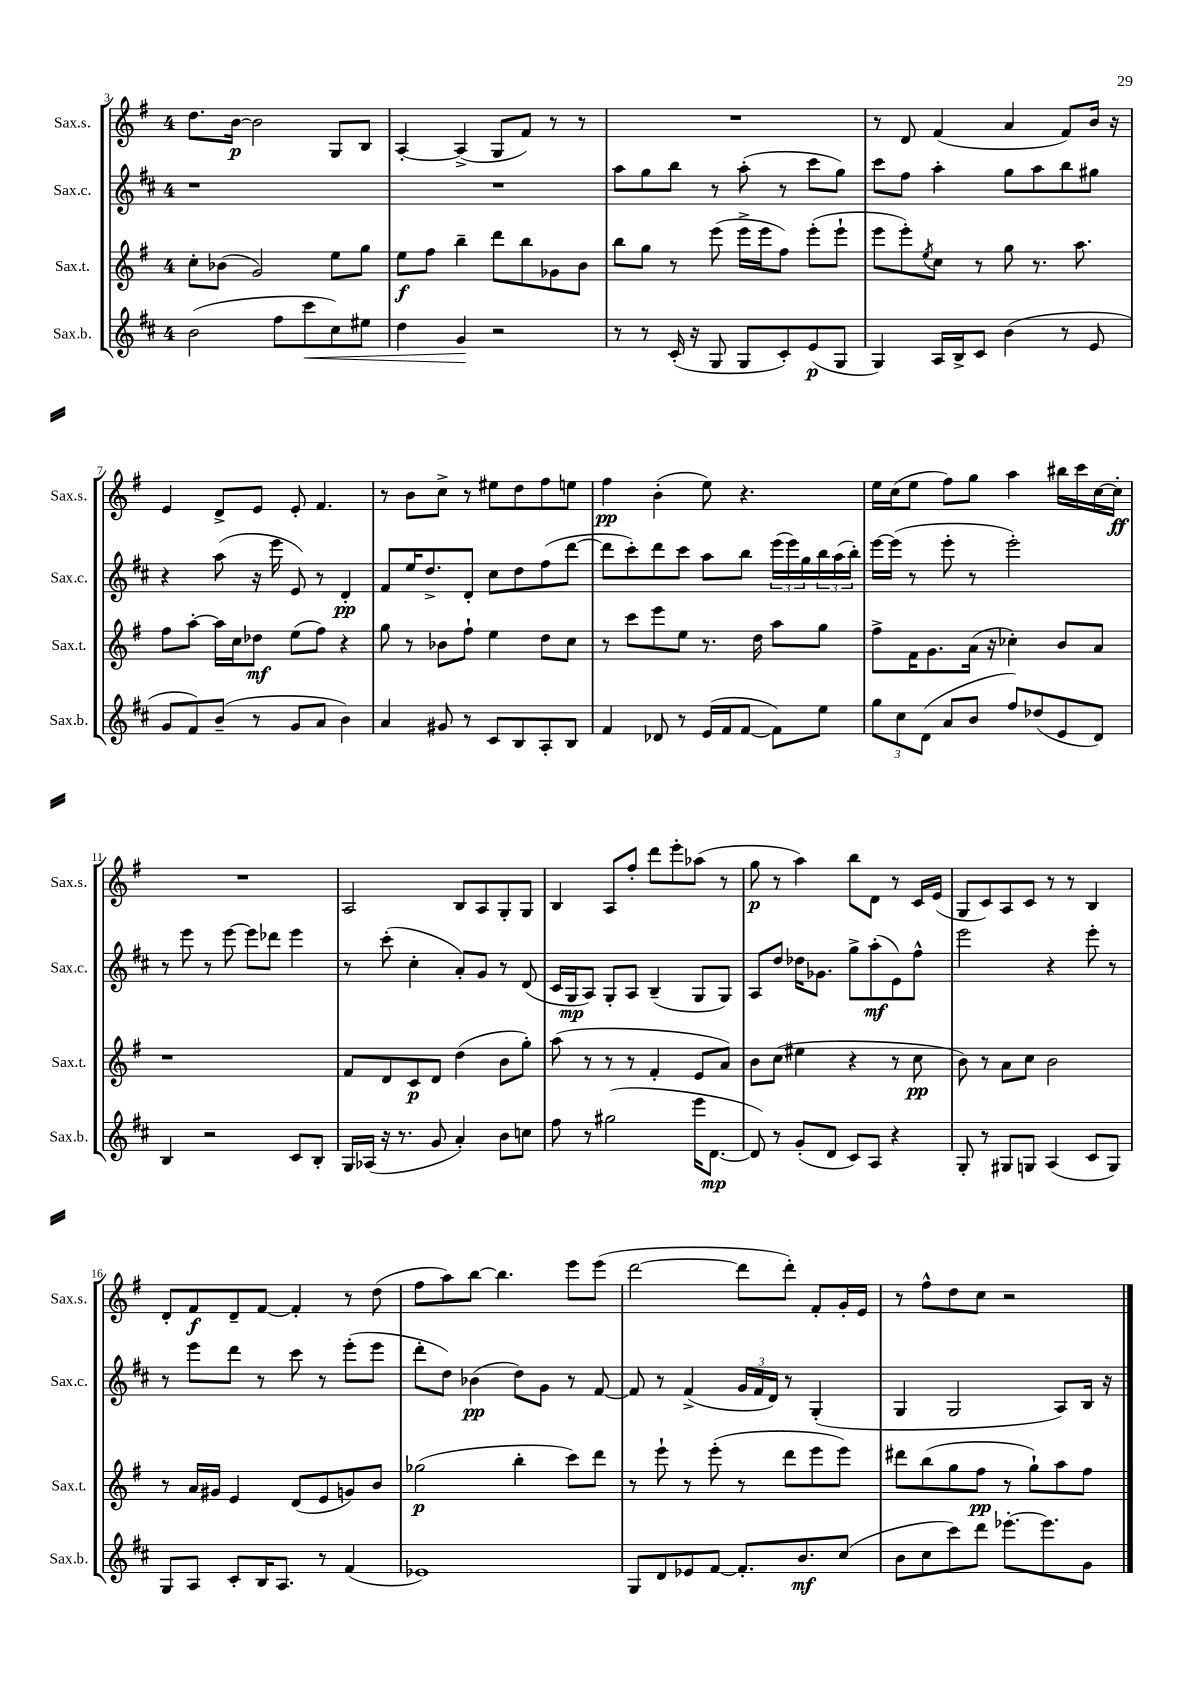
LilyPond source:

<<
\new StaffGroup <<
\new Staff = "s0" \with { instrumentName = "Sax.s." shortInstrumentName = "Sax.s." } {
    \clef treble \key g \major \once \override Staff.TimeSignature.style = #'single-digit \time 4/4
    d''8. b'16~\p b'2 g8 b8 |
    a4~-. a4->( g8 fis'8) r8 r8 |
    R1 |
    r8 d'8 fis'4( a'4 fis'8) b'16 r16 |
    e'4 d'8-> e'8 e'8-. fis'4. |
    r8 b'8 c''8-> r8 eis''8 d''8 fis''8 e''8 |
    fis''4\pp b'4-.( e''8) r4. |
    e''16 c''16( e''8 fis''8) g''8 a''4 bis''16 c'''16 c''16~ c''16-.\ff |
    R1 |
    a2 b8 a8 g8-. g8 |
    b4 a8 fis''8-. d'''8 e'''8-. aes''8( r8 |
    g''8\p r8 a''4) b''8 d'8 r8 c'16 e'16( |
    g8 c'8) a8 c'8 r8 r8 b4 |
    d'8-. fis'8\f d'8-- fis'8~ fis'4-. r8 d''8( |
    fis''8 a''8) b''8~ b''4. e'''8 e'''8( |
    d'''2~ d'''8 d'''8-.) fis'8-. g'16-. e'16 |
    r8 fis''8-^ d''8 c''8 r2 \bar "|." |
}
\new Staff = "s1" \with { instrumentName = "Sax.c." shortInstrumentName = "Sax.c." } {
    \clef treble \key d \major \once \override Staff.TimeSignature.style = #'single-digit \time 4/4
    r1 |
    R1 |
    a''8 g''8 b''8 r8 a''8-.( r8 cis'''8 g''8) |
    cis'''8 fis''8 a''4-. g''8 a''8 b''8 gis''8 |
    r4 a''8( r16 e'''16 e'8) r8 d'4-.\pp |
    fis'8 e''16 d''8.-> d'8-. cis''8 d''8 fis''8( d'''8~ |
    d'''8 cis'''8-.) d'''8 cis'''8 a''8 b''8 \tuplet 3/2 { e'''16( e'''16) g''16 } \tuplet 3/2 { b''16 a''16( b''16-.) } |
    e'''16~ e'''16( r8 e'''8-. r8 e'''2-.) |
    r8 e'''8 r8 e'''8~ e'''8 des'''8 e'''4 |
    r8 cis'''8-.( cis''4-. a'8-.) g'8 r8 d'8( |
    cis'16 g16\mp a8) g8-. a8 b4--( g8 g8) |
    a8 d''8 des''16 ges'8. g''8-> a''8-.\mf( e'8) fis''8-^ |
    e'''2 r4 e'''8-. r8 |
    r8 e'''8 d'''8 r8 cis'''8 r8 e'''8-.( e'''8 |
    d'''8-. d''8) bes'4\pp( d''8) g'8 r8 fis'8~ |
    fis'8 r8 fis'4->( \tuplet 3/2 { g'16 fis'16 d'16) } r8 g4-.( |
    g4 g2 a8) b16 r16 \bar "|." |
}
\new Staff = "s2" \with { instrumentName = "Sax.t." shortInstrumentName = "Sax.t." } {
    \clef treble \key g \major \once \override Staff.TimeSignature.style = #'single-digit \time 4/4
    c''8-. bes'8( g'2) e''8 g''8 |
    e''8\f fis''8 b''4-- d'''8 b''8 ges'8 b'8 |
    b''8 g''8 r8 e'''8( e'''16-> e'''16 fis''8) e'''8-.( e'''8-! |
    e'''8 e'''8-.) \acciaccatura { e''8 } c''8 r8 g''8 r8. a''8. |
    fis''8 a''8~-. a''16 c''16 des''8\mf e''8( fis''8) r4 |
    g''8 r8 bes'8 fis''8-! e''4 d''8 c''8 |
    r8 c'''8 e'''8 e''8 r8. d''16 a''8 g''8 |
    fis''8-> fis'16 g'8. a'16( r16 ces''4-.) b'8 a'8 |
    r1 |
    fis'8 d'8 c'8\p d'8 d''4( b'8 g''8-.) |
    a''8( r8 r8 r8 fis'4-. e'8 a'8) |
    b'8 c''8( eis''4 r4 r8 c''8\pp |
    b'8) r8 a'8 c''8 b'2 |
    r8 a'16 gis'16 e'4 d'8( e'8 g'8) b'8 |
    ges''2\p( b''4-. c'''8) d'''8 |
    r8 e'''8-! r8 e'''8-.( r8 d'''8 e'''8 e'''8) |
    dis'''8 b''8( g''8 fis''8\pp r8 g''8-!) a''8 fis''8 \bar "|." |
}
\new Staff = "s3" \with { instrumentName = "Sax.b." shortInstrumentName = "Sax.b." } {
    \clef treble \key d \major \once \override Staff.TimeSignature.style = #'single-digit \time 4/4
    b'2( fis''8 cis'''8\< cis''8) eis''8 |
    d''4 g'4\! r2 |
    r8 r8 cis'16-.( r16 g8 g8 cis'8-.) e'8\p( g8 |
    g4) a16 b16-> cis'8 b'4( r8 e'8 |
    g'8 fis'8) b'8--( r8 g'8 a'8 b'4) |
    a'4 gis'8 r8 cis'8 b8 a8-. b8 |
    fis'4 des'8 r8 e'16( fis'16 fis'8~ fis'8) e''8 |
    \tuplet 3/2 { g''8 cis''8 d'8( } a'8 b'8 fis''8) des''8( e'8 d'8) |
    b4 r2 cis'8 b8-. |
    g16 aes16( r16 r8. g'8 a'4-.) b'8 c''8 |
    fis''8 r8 gis''2( e'''16 d'8.~\mp |
    d'8) r8 g'8-.( d'8 cis'8) a8 r4 |
    g8-. r8 gis8 g8 a4( cis'8 g8) |
    g8 a8 cis'8-. b16 a8. r8 fis'4( |
    ees'1) |
    g8 d'8 ees'8 fis'8~ fis'8.-. b'8.\mf cis''8( |
    b'8 cis''8 cis'''8) d'''8 ees'''8.~-. ees'''8. g'8 \bar "|." |
}
>>
>>
\layout { \context { \Score currentBarNumber = #3 } }
